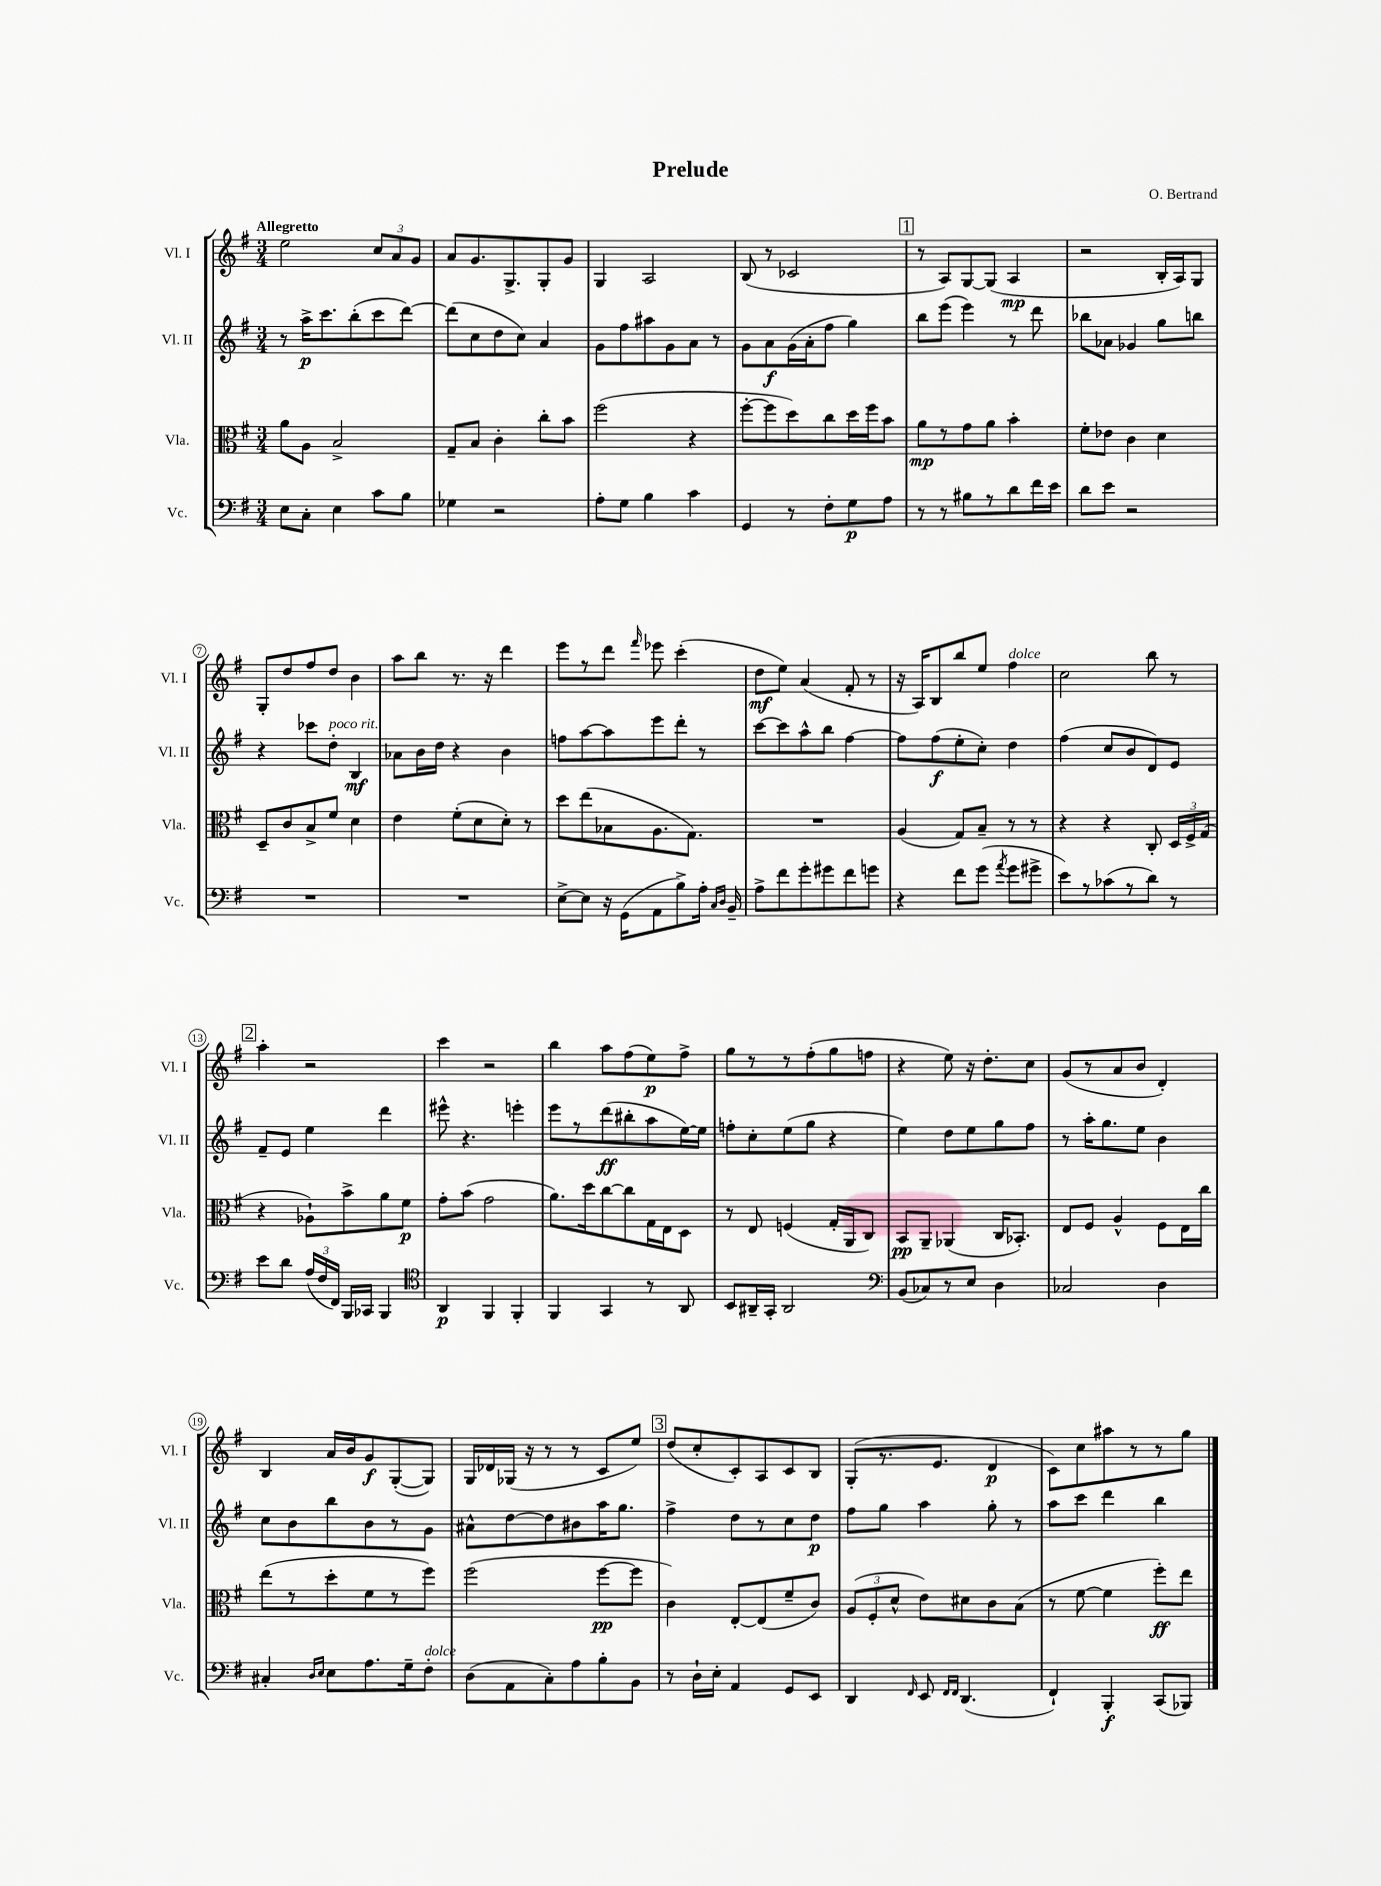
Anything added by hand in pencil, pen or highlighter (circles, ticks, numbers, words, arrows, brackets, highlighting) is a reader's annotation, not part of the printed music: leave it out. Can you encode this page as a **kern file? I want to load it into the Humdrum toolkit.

**kern	**kern	**kern	**kern
*staff4	*staff3	*staff2	*staff1
*clefF4	*clefC3	*clefG2	*clefG2
*k[f#]	*k[f#]	*k[f#]	*k[f#]
*M3/4	*M3/4	*M3/4	*M3/4
8E\L	8a\L	8r	2ee\
8C'\J	8A\J	16aa^\LK	.
.	.	8.ccc\	.
4E\	2B^/	.	.
.	.	(8bb'\	.
8c\L	.	8ccc\	12cc/L
.	.	.	12a/
8B\J	.	[8ddd\J)	.
.	.	.	12g/J
=	=	=	=
4G-\	8G~/L	(8ddd\]L	8a/L
.	8B/J	8cc\	8.g/
2r	4c'\	8dd\	.
.	.	.	8.G^/
.	.	8cc\J)	.
.	8cc'\L	4a/	8G'/
.	8b\J	.	8g/J
=	=	=	=
8A'\L	(2ff#\	8g\L	4G/
8G\J	.	8ff#\	.
4B\	.	8aa#\	2A/
.	.	8g\	.
4c\	4r	8a\J	.
.	.	8r	.
=	=	=	=
4GG/	[8ff#'\L	8g\L	(8B/
.	8ff#\]	8a\	8r
8r	8dd\)	(16g\L	2c-/
.	.	16a'\J	.
8F#'\L	8cc\	8ff#\J	.
8G\	16dd\L	4gg\)	.
.	16ff#\J	.	.
8A\J	8b\J	.	.
=	=	=	=
8r	8a\L	8bb\L	8r
8r	8r	(8eee\J	8A/L)
8B#\L	8g\	4eee\)	[8G/
8r	8a\J	.	(8G/]J
8d\	4b'\	8r	4A/
16f#\L	.	8ddd\	.
16e\JJ	.	.	.
=	=	=	=
8d\L	8f#'\L	8bb-\L	2r
8e\J	8e-\J	8a-\J	.
2r	4c\	4g-/	.
.	4d\	8gg\L	16B'/LL
.	.	.	16A/J)
.	.	8bb\J	8G/J
=	=	=	=
2.r	8D~/L	4r	8G'/L
.	8c/	.	8dd/
.	8B^/	8ccc-\L	8ff#/
.	8f#/J	8dd'\J	8dd/J
.	4d\	4B/	4b\
=	=	=	=
2.r	4e\	8a-\L	8aa\L
.	.	16b\L	8bb\J
.	.	16dd\JJ	.
.	(8f#'\L	4r	8.r
.	8d\	.	.
.	.	.	16r
.	8d'\J)	4b\	4ddd\
.	8r	.	.
=	=	=	=
[8E^\L	8dd\L	8ff\L	8eee\L
8E\]J	(8ee\	[8aa\	8r
16r	8B-\	8aa\]	8ddd\J
(16GG\LK	.	.	.
.	.	.	16qqfff#/
8AA\	8.A\	8eee\	8eee-\
8B^\)	.	8ddd'\J	(4ccc'\
.	8.G\J)	.	.
16A'\Jk	.	8r	.
16qqC/LL	.	.	.
16qqD/JJ	.	.	.
16BB~/	.	.	.
=	=	=	=
8A^\L	2.r	[8ccc\L	8dd\L
8f#\	.	8ccc\]	8ee\J)
8g'\	.	8aa^^\	(4a/
8g#\	.	8bb\J	.
8f#\	.	[4ff#\	8f#'/
8g\J	.	.	8r
=	=	=	=
4r	(4A/	8ff#\]L	16r
.	.	.	16A/LK)
.	.	(8ff#\	8B/
8f#\L	8G/L)	8ee'\	8bb/
(8g\J	8B~/J	8cc'\J)	8ee/J
8qa/	.	.	.
8g\L	8r	4dd\	4ff#\
8g#^\J	8r	.	.
=	=	=	=
8e\L)	4r	(4ff#\	2cc\
8r	.	.	.
(8c-\	4r	8cc/L	.
8r	.	8b/	.
8d\J)	8C'/	8d/)	8bb\
8r	24D/LL	8e/J	8r
.	24F#^/	.	.
.	(24G/JJ	.	.
=	=	=	=
8e\L	4r	8f#~/L	4aa'\
8d\J	.	8e/J	.
(24A/LL	8A-`\L)	4ee\	2r
24F#/	.	.	.
24FF#/JJ)	.	.	.
16BBB/LL	8b^\	.	.
16CC-/JJ	.	.	.
4BBB/	8a\	4ddd\	.
.	8f#\J	.	.
=	=	=	=
*clefC4	*	*	*
4AA/	8g'\L	8eee#^^\	4ccc\
.	(8b\J	4.r	.
4FF#/	2g\	.	2r
4FF#'/	.	4eee'\	.
=	=	=	=
4FF#/	8.a\L)	8eee\L	4bb\
.	.	8r	.
.	16dd\k	.	.
4GG/	[8cc\	(8ddd\	8aa\L
.	8cc\]	8bb#'\	(8ff#\
8r	16G\L	8aa\	8ee\)
.	16E\J	.	.
8AA/	8D\J	[16ee\L)	8ff#^\J
.	.	16ee\]JJ	.
=	=	=	=
8BB/L	8r	8ff'\L	8gg\L
16AA#~/L	8E/	8cc'\	8r
16GG'/JJ	.	.	.
2AA#/	(4F/	(8ee\	8r
.	.	8gg\J	(8ff#'\
.	16G'/LL	4r	8gg\
.	16AA/J	.	.
.	8C/J)	.	8ff\J
=	=	=	=
*clefF4	*	*	*
(8BB/L	8BB/L	4ee\)	4r
8C-/)	8AA~/J	.	.
8r	(4AA-/	8dd\L	8ee\)
8E/J	.	8ee\	16r
.	.	.	8.dd'\L
4D\	16C/LK	8gg\	.
.	8.BB-'/J)	.	.
.	.	8ff#\J	8cc\J
=	=	=	=
2C-/	8E/L	8r	(8g/L
.	8F#/J	16aa'\LK	8r
.	.	8.gg\	.
.	4A^^/	.	8a/
.	.	8ee\J	8b/J
4D\	8F#\L	4b\	4d'/)
.	16E\L	.	.
.	16cc\JJ	.	.
=	=	=	=
4C#'/	(8ee\L	8cc\L	4B/
.	8r	8b\	.
16qqD/LL	.	.	.
16qqE/JJ	.	.	.
8E\L	8dd'\	8bb\	16a/LL
.	.	.	16b/J
8.A\	8f#\	8b\	8g/
.	8r	8r	([8G'/
16G~\k	.	.	.
8F#'\J	8ff#\J)	8g\J	8G/]J)
=	=	=	=
(8D\L	(2ff#\	8a#^^\L	16G/LL
.	.	.	16d-/
8AA\	.	[8dd\	(16G-/JJ
.	.	.	16r
8C'\)	.	8dd\]	8r
8A\	.	8b#\	8r
8B'\	[8ff#\L	16aa\K	8c/L
.	.	8.gg\J	.
8BB\J	8ff#\]J	.	8ee/J)
=	=	=	=
8r	4c\)	4ff#^\	(8dd/L
16D`\LL	.	.	8cc'/
16E'\JJ	.	.	.
4AA/	[8E'/L	8dd\L	8c'/)
.	(8E/]	8r	8A/
8GG/L	8f#~/	8cc\	8c/
8EE/J	8c/J)	8dd\J	8B/J
=	=	=	=
4DD/	(12A/L	8ff#\L	(8G'/L
.	12F#'/	.	.
.	.	8gg\J	8.r
.	12d^^/J	.	.
16qqFF#/	.	.	.
8EE/	8e\L)	4aa\	.
.	.	.	8.e/J
16qqFF#/LL	.	.	.
16qqFF#/JJ	.	.	.
(4.DD/	8d#\	.	.
.	8c\	8gg'\	4d/
.	(8B\J	8r	.
=	=	=	=
4FF#`/)	8r	8aa\L	8c\L)
.	[8f#\	8ccc\J	8cc\
4BBB'/	4f#\]	4ddd\	8aa#\
.	.	.	8r
(8CC/L	8ff#'\L)	4bb\	8r
8BBB-/J)	8ee\J	.	8gg\J
==	==	==	==
*-	*-	*-	*-
